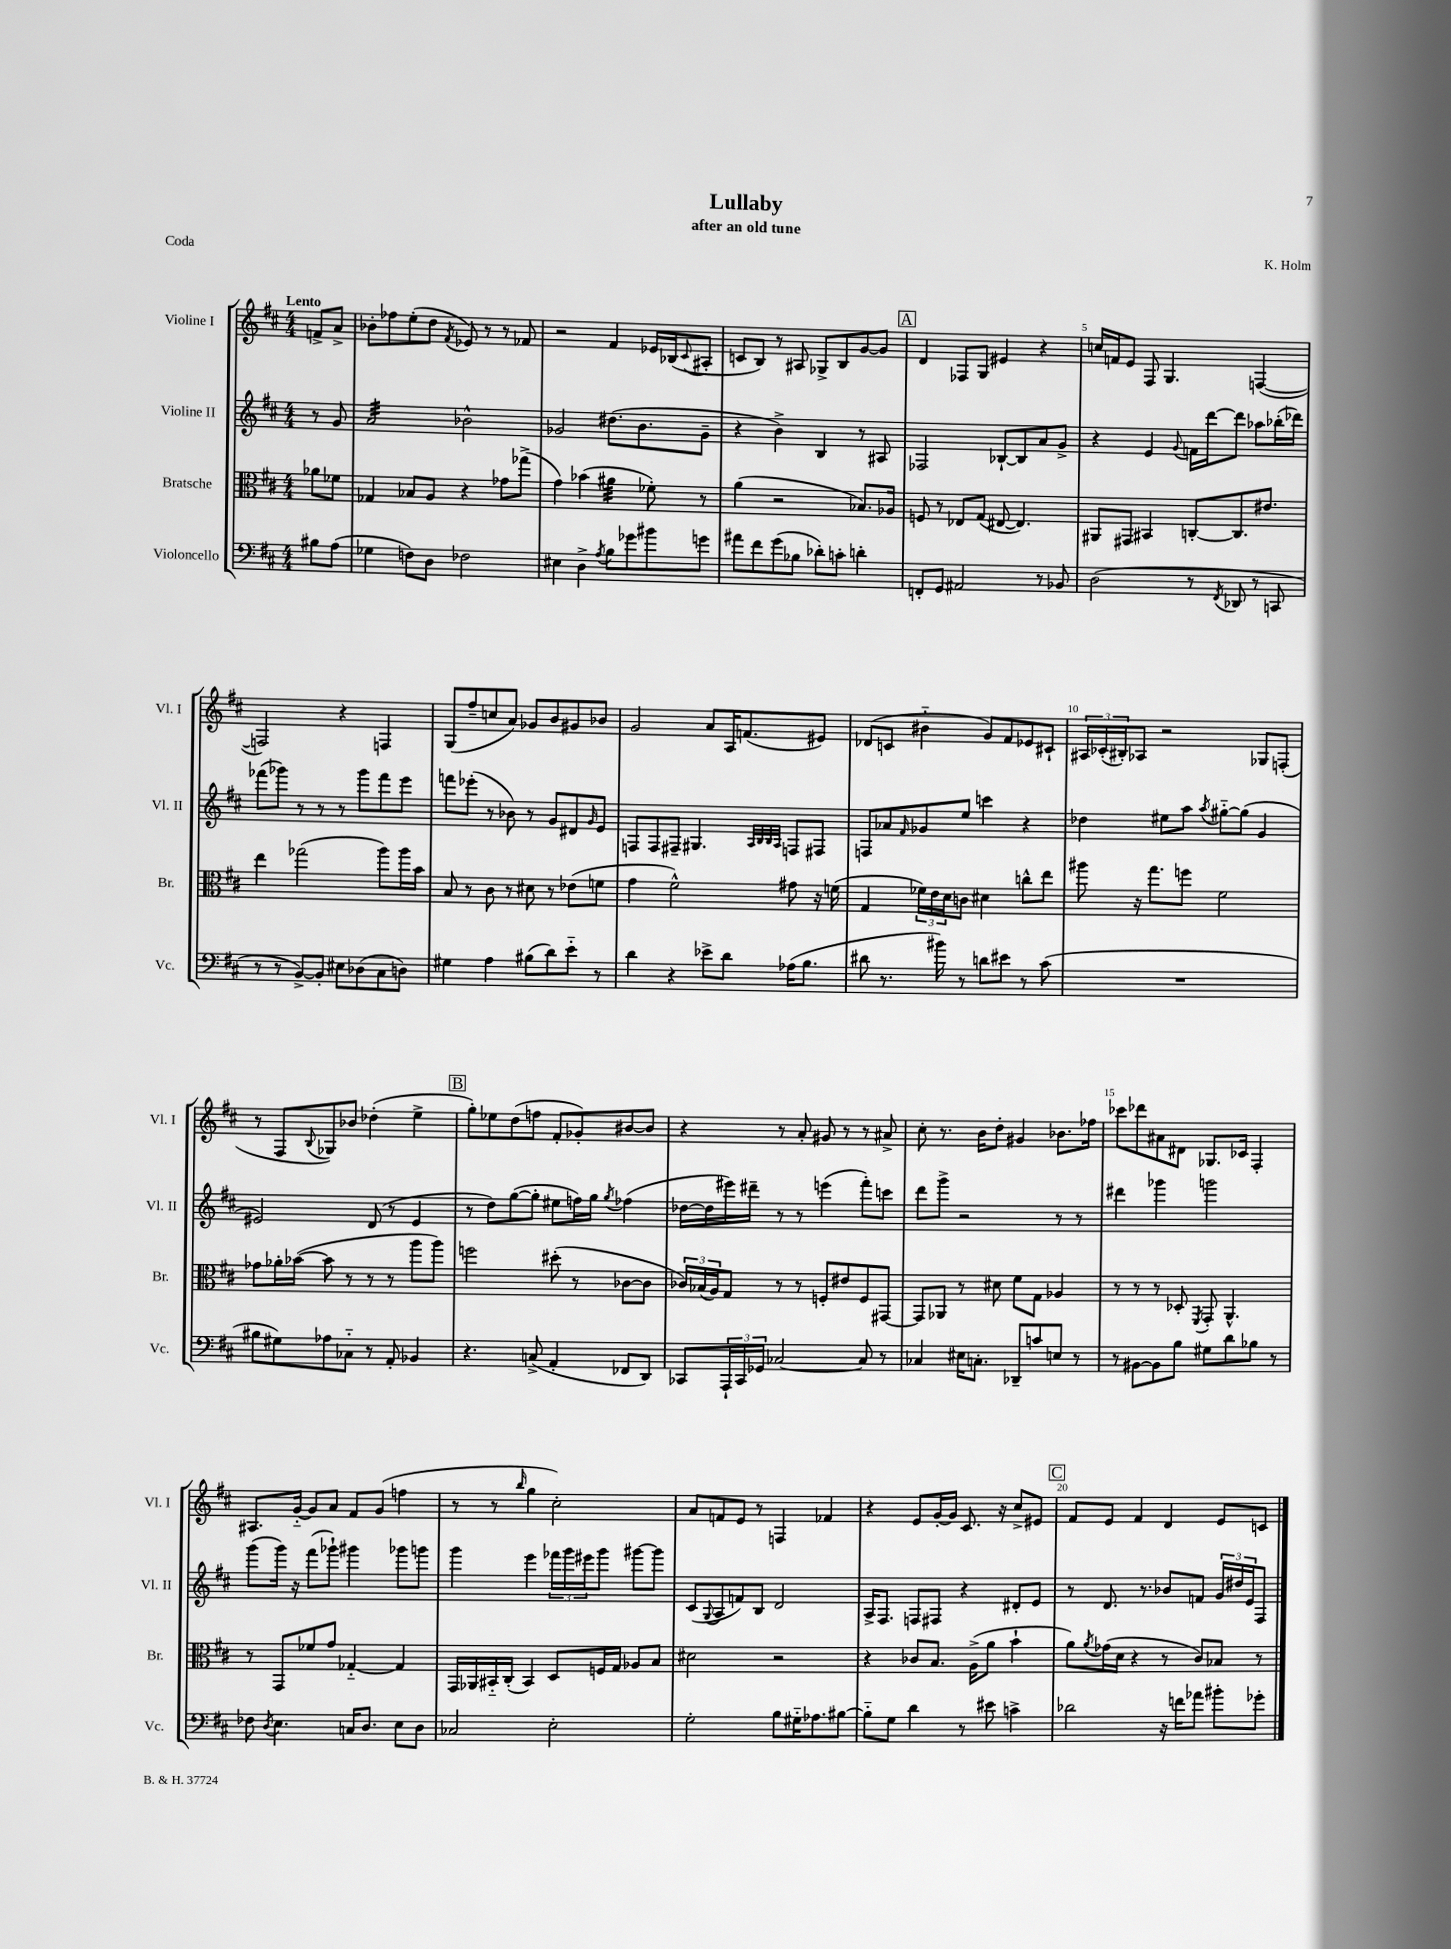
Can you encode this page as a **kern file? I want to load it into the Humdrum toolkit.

**kern	**kern	**kern	**kern
*staff4	*staff3	*staff2	*staff1
*clefF4	*clefC3	*clefG2	*clefG2
*k[f#c#]	*k[f#c#]	*k[f#c#]	*k[f#c#]
*M4/4	*M4/4	*M4/4	*M4/4
8B#\L	8a-\L	8r	8f^/L
(8A\J	8f-\J	8g/	8a^/J
=	=	=	=
4G-\	4G-/	2a/	8b-'\L
.	.	.	8ff-\
8F\L)	8B-/L	.	(8ee'\
8D\J	8A/J	.	8dd\J
.	.	.	8qf#/
2F-\	4r	2b-^^\	8e-/)
.	.	.	8r
.	8g-\L	.	8r
.	(8gg-^\J	.	8f-/
=	=	=	=
4E#\	4g\)	2g-/	2r
4D^\	(4b-\	.	.
8qA/	.	.	.
8B\L	4a#\	(8.dd#\L	4f#/
8g-\	.	.	.
.	.	8.b\	.
8b#\	8f-'\)	.	16e-/LL
.	.	.	(16B-/J
.	.	.	8qqc#/
8g\J	8r	8g-~\J	8A#'/J
=	=	=	=
8a#\L	(4a\	4r	8c/L
8f#\	.	.	8B/J)
(8g\	2r	4b^\)	8r
8B-\J	.	.	8A#/
8d-'\L)	.	4B/	8G-^/L
8c'\J	.	.	8B/
4d'\	8.B-/L)	8r	[8g/
.	.	8A#/	8g/]J
.	16A-/Jk	.	.
=	=	=	=
8FF'/L	8F/	2F-/	4d/
8GG/J	8r	.	.
2AA#/	8E-/L	.	8F-/L
.	(8G/J	.	8G/J
.	[8E#/	[8B-`/L	4e#/
.	4.E#/])	8B-/]	.
8r	.	8a/	4r
8BB-/	.	8g^/J	.
=	=	=	=
(2D\	8AA#/L	4r	16cc/LL
.	.	.	16f/J
.	8GG#/J	.	8e/J
.	4BB#/	4e/	8F#/
.	.	.	4.G/
.	.	8qqg/	.
8r	[8C'/L	16f\LL	.
.	.	[16ddd\J	.
8qFF#/	.	.	.
8DD-/	8.C/]	8ddd\]J	.
8r	.	8aa-\L	([4F/
.	8.e#/J	.	.
8CC/	.	(16bb-'\L	.
.	.	16ddd-\JJ)	.
=	=	=	=
8r	4ee\	(8fff-\L	2F/])
8r	.	8ggg-\J)	.
[8BB^/L)	(2gg-\	8r	.
8BB'/]J	.	8r	.
8E#\L	.	8r	4r
(8D-\	.	8ggg-\L	.
8C#\	8aa\L)	8fff-\	4F/
8D\J)	16aa\L	8eee\J	.
.	16b\JJ	.	.
=	=	=	=
4G#\	8B/	8fff\L	(8G/L
.	8r	(8eee-'\J	8ff#~/
4A\	8c#\	8r	8cc/
.	8r	8b-\)	8a/J)
(8B#\L	8d#\	8r	8g-/L
8d\)	8r	8g/L	8b/
8e'~\J	(8e-\L	8d#/	8g#/
.	.	16qqg/	.
8r	8f\J	8e/J	8b-/J
=	=	=	=
4d\	4g\	8F/L	2g/
.	.	8F/	.
4r	2f#^^\)	8F#~/J	.
.	.	4.G#/	.
8e-^\L	.	.	8a/L
8d\J	.	.	16A/K
.	.	.	(8.f/
.	.	32qqA/LLL	.
.	.	32qqB/	.
.	.	32qqB/	.
.	.	32qqA/JJJ	.
(16A-\LK	8g#\	8F/L	.
8.B\J	.	.	.
.	16r	8F#/J	8e#/J)
.	(16f\	.	.
=	=	=	=
8d#\	4G/	8F/L	(8d-/L
8.r	.	8a-/	8c/J
.	.	16qqf#/	.
.	24f-\LL)	8g-/	4b#'~\
.	24e\	.	.
16b#\)	.	.	.
.	24d\J	.	.
8r	8c\J	8ee/J	.
8d\L	4d#\	4ccc\	8g/L)
8e#\J	.	.	8f#/
8r	8cc^^\L	4r	8e-/
(8c#\	8ee\J	.	8c#`/J
=	=	=	=
1r	8aa#\	4dd-\	24A#/LL
.	.	.	(24c-'/
.	.	.	24B#'/J)
.	16r	.	8A-/J
.	8.gg\L	.	.
.	.	8ee#\L	2r
.	8ff\J	8aa\J	.
.	.	8qaa/	.
.	2f#\	[8gg#'~\L	.
.	.	(8gg#\]J	.
.	.	4g/	8G-/L
.	.	.	(8F'/J
=	=	=	=
8B#\L	8g-\L	2e#/)	8r
8G#\)	16a-'\L	.	8F#/L
.	([16b-\JJ	.	.
.	.	.	8qqB/
8A-\	8b-\]	.	8G-/)
8C-'~\J	8r	.	8b-/J
8r	8r	(8d/	(4dd-'\
8AA'/	8r	8r	.
4BB-/	8aa\L	4e#/	4ee^\
.	8aa\J)	.	.
=	=	=	=
4.r	2ff\	8r	8gg'\L)
.	.	8dd\L)	8ee-\
.	.	([8gg\	(8dd\
(8C^/	.	8gg'\]J	8ff\J
4AA'/	(8dd#'\	8ee#\L	8f#'/L
.	8r	16ff\L)	8g-'/)
.	.	16gg\JJ	.
.	.	8qgg/	.
8FF-/L	[8c-\L	(4ff-\	[8b#/
8DD/J)	8c-\]J	.	8b#/]J
=	=	=	=
8CC-/L	24c-/LL)	[16dd-\LL	4r
.	(24B-/	.	.
.	.	16dd-\]	.
.	24A/J)	.	.
24AAA`/L	8G/J	16eee#\)	.
24CC-/	.	.	.
.	.	16ddd#~\JJ	.
24GG-/JJ	.	.	.
[2C-/	8r	8r	8r
.	8r	8r	8a'/
.	8F'/L	(4eee\	8g#/
.	8e#/	.	8r
8C-/]	8F/	8fff#'\L)	8r
8r	[8GG#/J	8ccc\J	8a#^/
=	=	=	=
4C-/	8GG#/]L	8ddd\L	8cc#'\
.	8AA-/J	8ggg^\J	8.r
16E#\LK	8r	2r	.
8.C'\J	.	.	16b\LK
.	8d#\	.	8dd'\J
8DD-~/L	8f#\L	.	4g#/
8c/	8G\J	.	.
8E/J	4A-/	8r	8.b-\L
8r	.	8r	.
.	.	.	16ff-\Jk
=	=	=	=
8r	8r	4ddd#\	8ccc-\L
[8BB#\L	8r	.	8ddd-\
8BB#\]	8r	4ggg-\	8a#\
8B\J	8D-'/	.	8d#\J
.	8qFF#/	.	.
8G#\L	8GG'/	2ggg\	8.G-/L
8d\	4.AA^^/	.	.
.	.	.	16c-/Jk
8B-\J	.	.	4F#'/
8r	.	.	.
=	=	=	=
8F-\	8r	(8ggg\L	8.A#/L
8qD/	.	.	.
4.E\	8GG/L	16ggg\Jk)	.
.	.	16r	[16g'~/Jk
.	8f-/	(8fff#\L	8g/]L
.	8g/J	8ggg-`\J)	8a/J
16C/LK	[4G-'~/	4ggg#\	8f#/L
8.D/J	.	.	.
.	.	.	(8g/J
8E\L	4G-/]	8ggg-\L	4ff\
8D\J	.	8ggg\J	.
=	=	=	=
2C-/	16GG/LL	4ggg\	8r
.	16AA-/	.	.
.	16BB#'~/	.	8r
.	(16C#'/JJ	.	.
.	.	.	16qqbb/
.	4BB#/)	4eee\	4gg\
2E'\	8D/L	24fff-\LL	2cc#'\)
.	.	24ggg\	.
.	.	24eee#\J	.
.	16F/L	8ggg\J	.
.	16G/JJ	.	.
.	8A-/L	[8ggg#\L	.
.	8B/J	8ggg#\]J	.
=	=	=	=
2G'\	2d#\	(8c#/L	8a/L
.	.	8qqG/	.
.	.	8A/	8f/
.	.	8f/)	8e/J
.	.	8B/J	8r
8B\L	2r	2d/	4F/
16G#'~\K	.	.	.
8.A-\	.	.	.
.	.	.	4f-/
[8B#\J	.	.	.
=	=	=	=
8B#'~\]L	4r	16A^/LK	4r
.	.	8.F#/J	.
8G\J	.	.	.
4d\	8c-/L	8F/L	8e/L
.	8.B/J	8F#/J	[16g'/L
.	.	.	16g/]JJ
8r	.	4r	8.c#/
.	(16A^\LK	.	.
8e#\	8a\J	.	.
.	.	.	16r
4c^\	4b`\	8d#'/L	8cc#^/L
.	.	8e/J	8e#/J
=	=	=	=
2d-\	8a\L)	8r	8f#/L
.	8qa/	.	.
.	(16g-\L	8.d/	8e/J
.	16d\JJ	.	.
.	4r	.	4f#/
.	.	8.r	.
16r	8r	8b-/L	4d/
16f\LK	.	.	.
8a-\J	8c#/L)	8f/J	.
8b#'\L	8B-/J	24g/LL	8e/L
.	.	24dd#/	.
.	.	24e/J	.
8g-'\J	8r	8F#/J	8c/J
==	==	==	==
*-	*-	*-	*-
